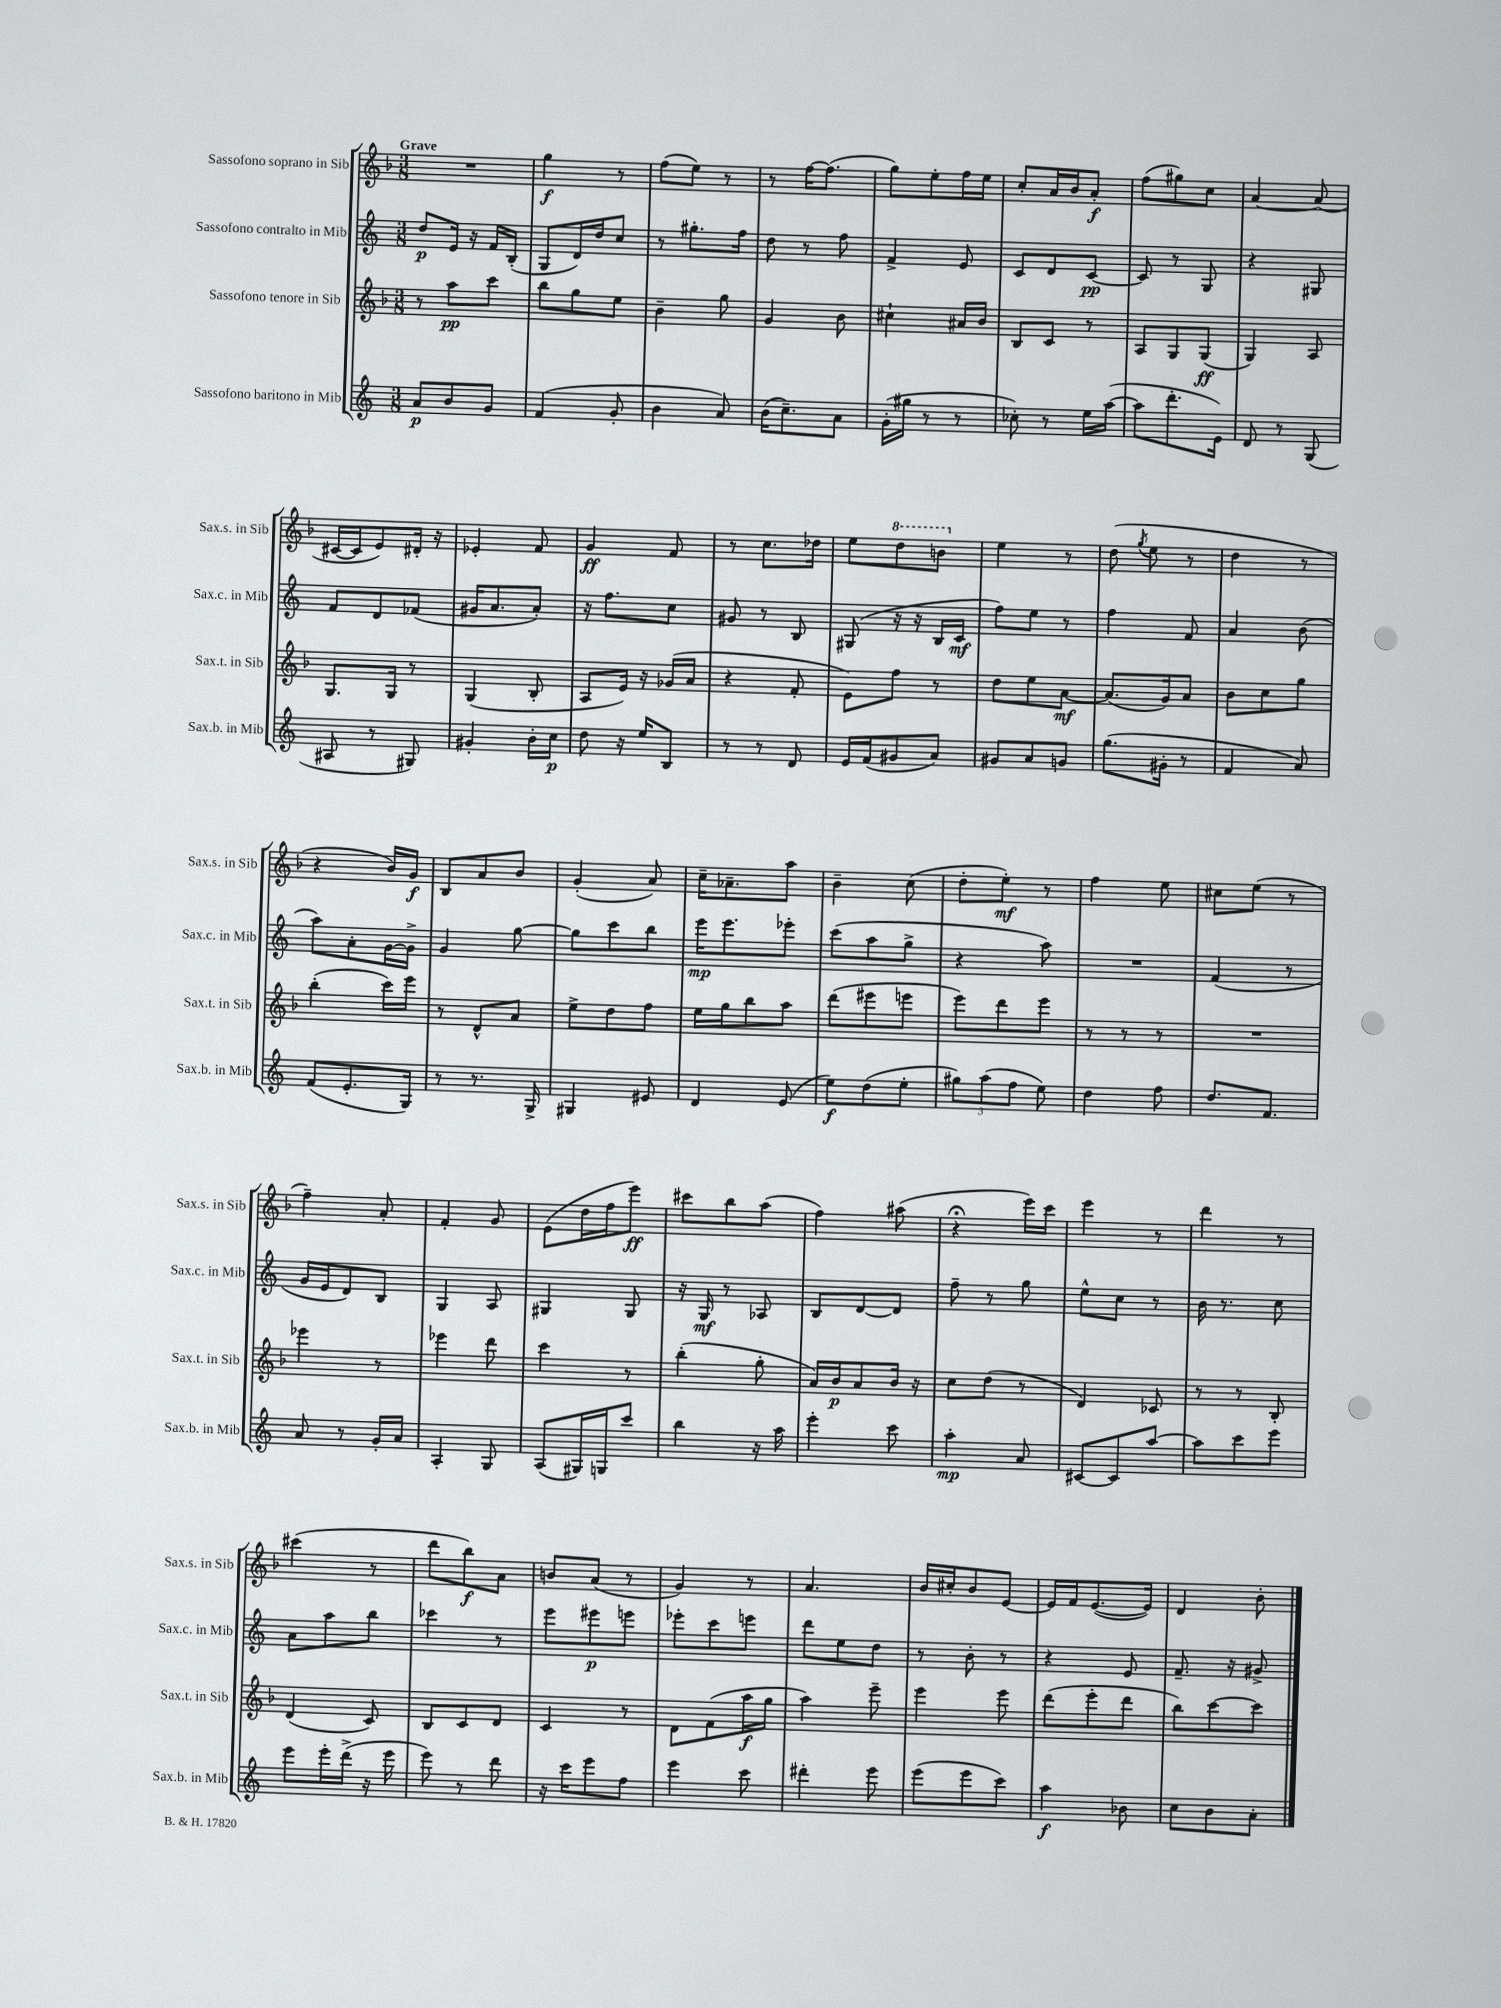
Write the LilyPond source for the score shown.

<<
\new StaffGroup <<
\new Staff = "s0" \with { instrumentName = "Sassofono soprano in Sib" shortInstrumentName = "Sax.s. in Sib" } {
    \clef treble \key f \major \numericTimeSignature \time 3/8 \tempo "Grave"
    \autoBeamOff R4. |
    g''4\f r8 |
    f''8[( e''8]) r8 |
    r8 f''16[~ f''8.]( |
    g''8[) e''8-. f''16 e''16] |
    c''8[-. a'16 bes'16 a'8]-.\f |
    f''8[( gis''8) c''8] |
    a'4~ a'8( |
    cis'16[~ cis'16 e'8) dis'16]-. r16 |
    ees'4-. f'8 |
    g'4\ff f'8 |
    r8 c''8.[ des''16] |
    e''8[ \ottava #1 d'''8 b''8] \ottava #0 |
    e''4 r8 |
    d''8( \acciaccatura { g''8 } e''8 r8 |
    d''4 r8 |
    r4 bes'16[) g'16]\f |
    bes8[ a'8 bes'8] |
    g'4-.( a'8) |
    c''16[-- aes'8.-- a''8] |
    bes'4-- c''8( |
    d''8[-. e''8]-.\mf) r8 |
    f''4 e''8 |
    cis''8[ e''8]( r8 |
    f''4--) a'8-. |
    f'4-. g'8 |
    e'8[( d''16 f''16 e'''8]\ff) |
    cis'''8[ bes''8 a''8]( |
    f''4) ais''8( |
    r4\fermata e'''16[) c'''16] |
    e'''4 r8 |
    d'''4 r8 |
    cis'''4( r8 |
    d'''8[ bes''8\f) a'8] |
    b'8[ a'8]( r8 |
    g'4) r8 |
    a'4. |
    bes'16[ cis''16-. bes'8 e'8]~ |
    e'16[ f'16 e'8.~( e'16]) |
    d'4 bes'8-. \bar "|." |
}
\new Staff = "s1" \with { instrumentName = "Sassofono contralto in Mib" shortInstrumentName = "Sax.c. in Mib" } {
    \clef treble \key c \major \numericTimeSignature \time 3/8
    \autoBeamOff d''8[\p e'16] r16 f'16[ b16]-.( |
    g8[ d'16) d''16 c''8] |
    r8 gis''8.[-. f''16] |
    d''8 r8 f''8 |
    f'4-> e'8 |
    c'8[ d'8 c'8]~\pp |
    c'8 r8 g8 |
    r4 gis8 |
    f'8[ d'8 fes'8]( |
    gis'16[ a'8. a'8]-.) |
    r16 f''8.[ c''8] |
    gis'8 r8 b8 |
    gis8( r16 r16 b16[ c'16]\mf |
    f''8[) e''8] r8 |
    f''4 f'8 |
    a'4 b'8( |
    a''8[) a'8-. g'16~ g'16]-> |
    g'4 g''8~ |
    g''8[ c'''8 b''8] |
    e'''16[\mp e'''8. ees'''8]-. |
    c'''8[( a''8 g''8]-> |
    r4 a''8) |
    R4. |
    f'4( r8 |
    g'16[ e'16 d'8) b8] |
    g4 a8 |
    gis4 gis8 |
    r16 g16\mf r8 aes8 |
    b8[ d'8~ d'8] |
    f''8-- r8 g''8 |
    e''8[-^ c''8] r8 |
    b'16 r8. c''8 |
    a'8[ a''8 b''8] |
    ces'''4 r8 |
    e'''8[ eis'''8\p e'''8] |
    ees'''8[-. c'''8 e'''8] |
    d'''8[ e''8 d''8] |
    r8 b'8-. r8 |
    r4 e'8 |
    f'8.-- r16 gis'8-> \bar "|." |
}
\new Staff = "s2" \with { instrumentName = "Sassofono tenore in Sib" shortInstrumentName = "Sax.t. in Sib" } {
    \clef treble \key f \major \numericTimeSignature \time 3/8
    \autoBeamOff r8 a''8[\pp c'''8] |
    bes''8[ g''8 e''8] |
    bes'4-- g''8 |
    g'4 bes'8 |
    cis''4-! ais'16[ bes'16] |
    bes8[ c'8] r8 |
    a8[ g8 g8]\ff( |
    g4) a8 |
    g8.[ g16] r8 |
    g4( bes8-. |
    a8[ e'16]) r16 ges'16[( a'16] |
    r4 f'8-. |
    e'8[) f''8] r8 |
    d''8[ e''8 a'8]~\mf |
    a'8.[( g'16) a'8] |
    bes'8[ c''8 g''8] |
    bes''4-.( c'''16[) e'''16] |
    r8 d'8[-^ a'8] |
    e''8[-> d''8 f''8] |
    e''16[ g''16 bes''8 a''8] |
    d'''8[( eis'''8 e'''8] |
    e'''8[) d'''8 e'''8] |
    r8 r8 r8 |
    R4. |
    ees'''4 r8 |
    ees'''4 d'''8 |
    c'''4 r8 |
    bes''4-.( g''8-. |
    a'16[) bes'16\p a'8 bes'16] r16 |
    c''8[ d''8]( r8 |
    d'4) ces'8 |
    r8 r8 bes8-. |
    d'4( c'8) |
    bes8[ c'8 d'8] |
    c'4 r8 |
    d'8[ f'8( a''16\f g''16] |
    a''4) e'''8-- |
    e'''4 e'''8 |
    d'''8[( e'''8-. d'''8] |
    bes''8[) c'''8~ c'''8] \bar "|." |
}
\new Staff = "s3" \with { instrumentName = "Sassofono baritono in Mib" shortInstrumentName = "Sax.b. in Mib" } {
    \clef treble \key c \major \numericTimeSignature \time 3/8
    \autoBeamOff a'8[\p b'8 g'8] |
    f'4( g'8-. |
    b'4 a'8) |
    b'16[( c''8.--) a'8] |
    g'16[-.( gis''16] r8 r8 |
    ces''8-.) r8 e''16[ a''16]~( |
    a''8[ d'''8.-. e'16]) |
    d'8 r8 g8( |
    ais8 r8 gis8) |
    gis'4-. b'16[-. c''16]\p |
    d''8 r16 e''16[ b8] |
    r8 r8 d'8 |
    e'16[ f'16( gis'8 a'8]) |
    gis'8[ a'8 g'8] |
    g''8.[( gis'16]-. r8 |
    f'4 a'8) |
    f'8[( e'8.-. g16]) |
    r8 r8. g16-> |
    gis4 eis'8 |
    d'4 e'8( |
    e''8[\f) d''8( e''8]-. |
    \tuplet 3/2 { gis''8[) a''8( f''8] } e''8) |
    d''4 f''8 |
    d''8.[ f'8.] |
    a'8 r8 g'16[-. a'16] |
    a4-. g8 |
    a8[( gis16) g16 c'''8] |
    b''4 r16 a''16 |
    e'''4-. c'''8 |
    a''4-.\mp a'8 |
    cis'8[~ cis'8 a''8]~ |
    a''8[ c'''8 e'''8] |
    e'''8[ e'''16-. d'''16]->( r16 e'''16 |
    e'''8) r8 d'''8 |
    r16 c'''16[ e'''8 f''8] |
    e'''4 c'''8 |
    dis'''4-. e'''8 |
    e'''8[( e'''8 c'''8]) |
    a''4\f bes'8 |
    c''8[ b'8 a'8]-. \bar "|." |
}
>>
>>
\layout { \context { \Score \remove "Bar_number_engraver" } }
